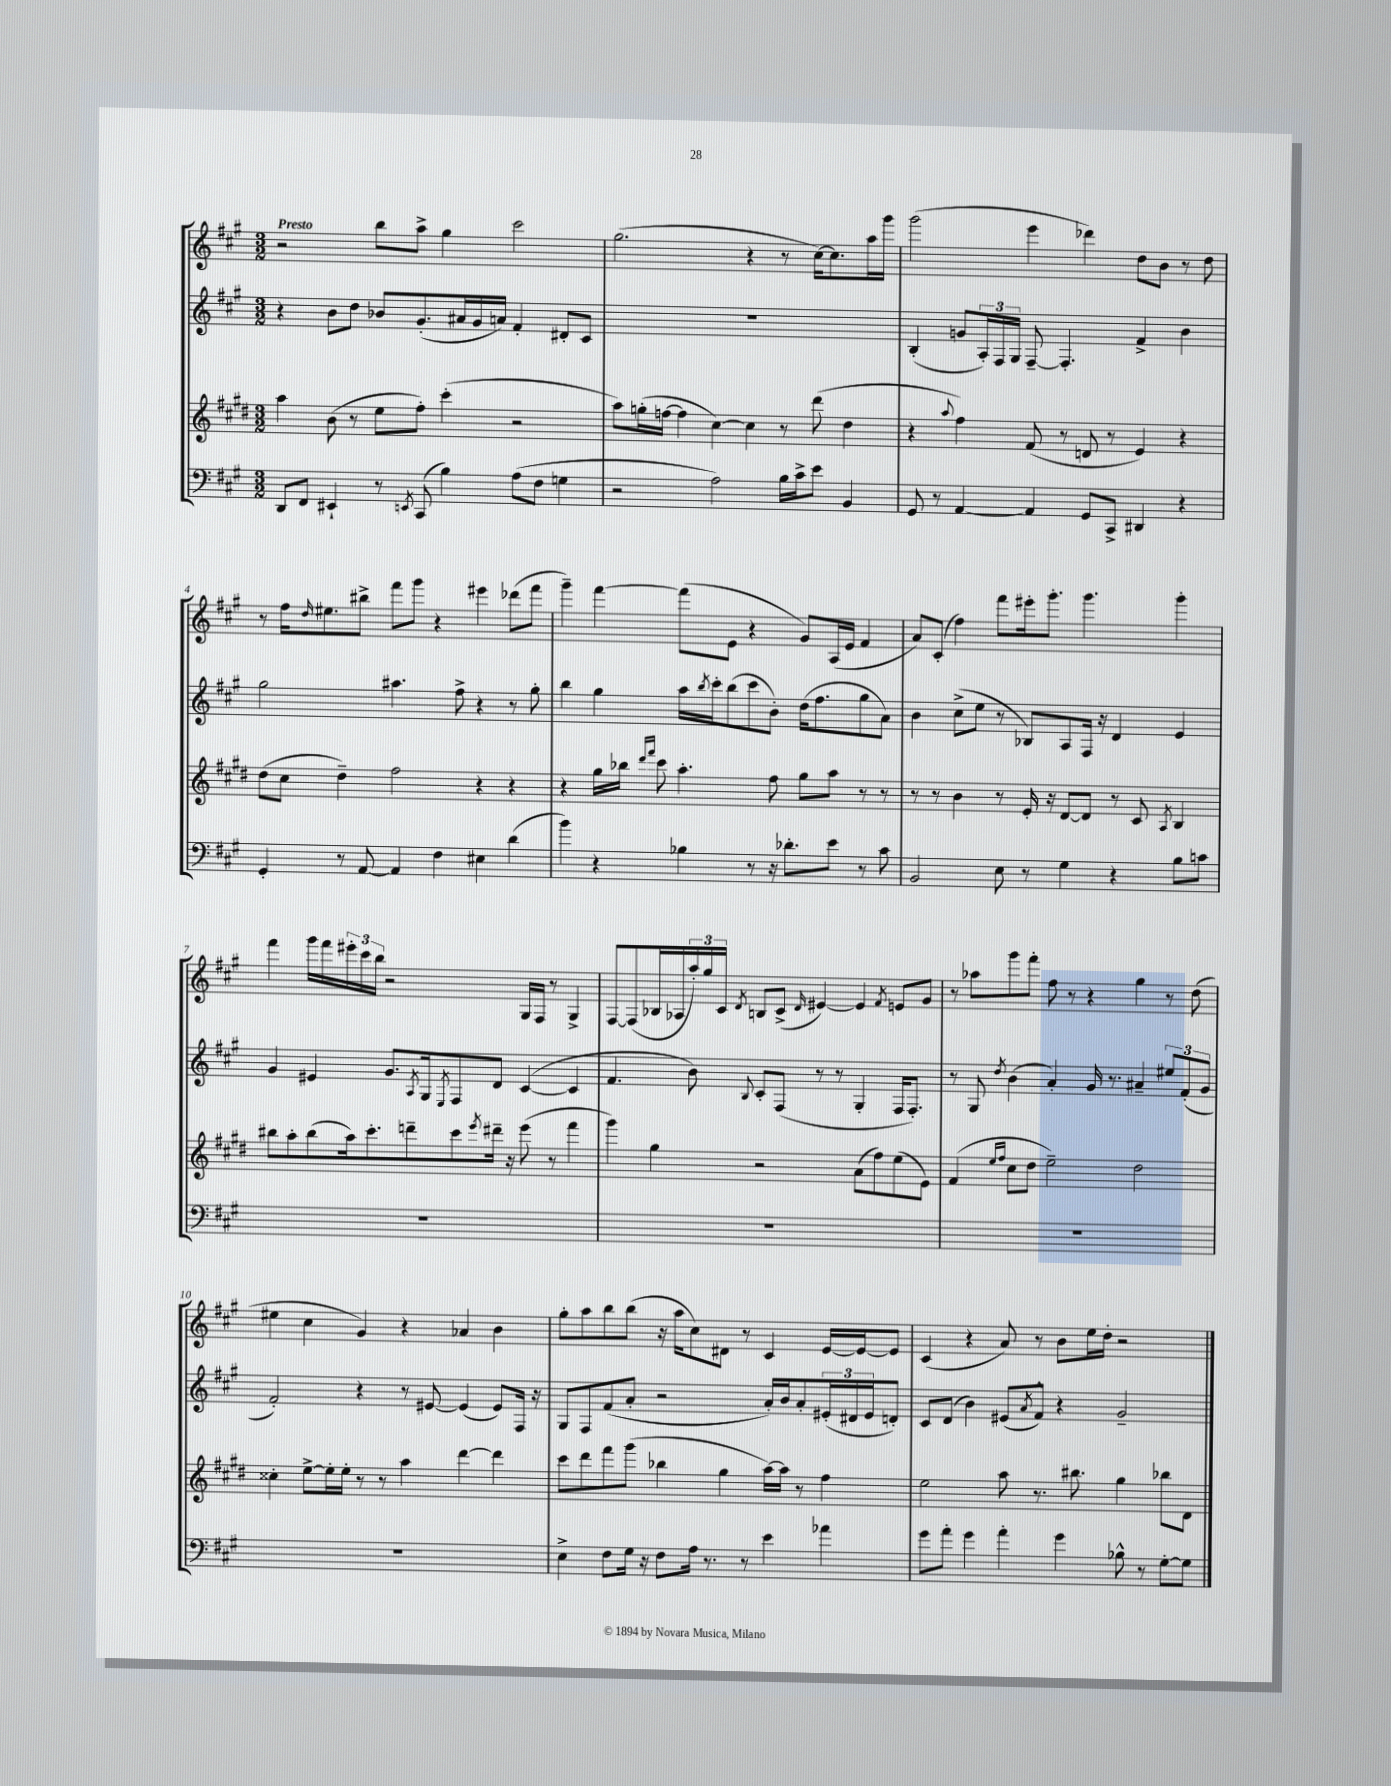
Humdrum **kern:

**kern	**kern	**kern	**kern
*staff4	*staff3	*staff2	*staff1
*clefF4	*clefG2	*clefG2	*clefG2
*k[f#c#g#]	*k[f#c#g#d#]	*k[f#c#g#]	*k[f#c#g#]
*M3/2	*M3/2	*M3/2	*M3/2
8DD	4aa	4r	2r
8FF#	.	.	.
4EE#`	(8b	8b	.
.	8r	8dd	.
8r	8ee	8b-	8bb
8qEE	.	.	.
(8CC#	8ff#')	(8.g#'	8aa^
4B)	(4ccc#'	.	4gg#
.	.	16a#	.
.	.	16g#	.
.	.	16a)	.
(8A	2r	4f#'	2ccc#
8F#	.	.	.
4G	.	8d#'	.
.	.	8c#	.
=	=	=	=
2r	8aa)	1.r	(2.gg#
.	(16gg'	.	.
.	[16ff	.	.
.	4ff]	.	.
2A)	[4cc#)	.	.
.	4cc#]	.	4r
16B	8r	.	8r
16c#^	.	.	.
8e	(8ddd#	.	[16cc#)
.	.	.	8.cc#]
4BB	4dd#	.	.
.	.	.	16aa
.	.	.	16ggg#
=	=	=	=
8GG#	4r	(4B'	(2ggg#
8r	.	.	.
.	8qqaa	.	.
[4AA	4ff#)	8g	.
.	.	24A')	.
.	.	24F#	.
.	.	24G#	.
4AA]	(8f#	[8F#~	4eee
.	8r	4.F#']	.
8GG#	8d	.	4ddd-)
8CC#^	8r	.	.
4DD#	4e)	4f#^	8dd
.	.	.	8b
4r	4r	4b	8r
.	.	.	8dd
=	=	=	=
4GG#'	(8dd#	2gg#	8r
.	8cc#	.	16ff#
.	.	.	16qqdd
.	.	.	8.ee#
8r	4dd#~)	.	.
[8AA	.	.	8bb#^
4AA]	2ff#	4.aa#	8fff#
.	.	.	8ggg#
4F#	.	.	4r
.	.	8ff#^	.
4E#	4r	4r	4eee#
(4d	4r	8r	(8ddd-
.	.	8gg#'	8fff#
=	=	=	=
4b)	4r	4bb	4ggg#~)
4r	16gg#	4gg#	[4fff#
.	16bb-	.	.
.	16qqddd#	.	.
.	16qqfff#	.	.
.	8ccc#	.	.
4B-	4.aa'	16aa	(8fff#]
.	.	8qbb	.
.	.	16ccc#'	.
.	.	(8bb	8e
8r	.	8ccc#	4r
16r	8ff#	8b')	.
8.d-'	.	.	.
.	8gg#	(16dd	8g#)
.	.	8.ff#	.
8e	8aa	.	(16A
.	.	.	16e
8r	8r	8gg#	4f#
8c#	8r	8a)	.
=	=	=	=
2BB	8r	4b	8a)
.	8r	.	(8c#'
.	4b	(8cc#^	4ff#)
.	.	8ee	.
8E	8r	8r	8fff#
8r	16e'	8B-)	16eee#'
.	16r	.	8.ggg#'
4G#	[8d#	8A	.
.	8d#]	16F#	4.ggg#
.	.	16r	.
4r	8r	4d	.
.	8c#	.	.
.	8qA	.	.
8B	4B	4e	4ggg#'
8c	.	.	.
=	=	=	=
1.r	8bb#	4g#	4fff#
.	8aa'	.	.
.	(8bb#	4e#	16ggg#
.	.	.	16fff#
.	16aa)	.	24eee#'
.	.	.	24ccc#
.	8.ccc#'	.	.
.	.	.	24bb
.	.	8.g#	2r
.	8ddd~	.	.
.	.	8qA	.
.	.	16G#	.
.	.	8qE	.
.	8ccc#	8F#	.
.	8qeee	.	.
.	16ddd#~	8d	.
.	16r	.	.
.	(8eee	([4c#	16G#
.	.	.	16F#
.	8r	.	8r
.	4fff#	4c#]	4G#^
=	=	=	=
1.r	4ggg#)	4.f#	[8F#
.	.	.	(8F#]
.	4gg#	.	16B-
.	.	.	16A-
.	.	8b)	24aa')
.	.	.	24gg#
.	.	.	24c#
.	.	8qqB	8qd
.	2r	8c#'	8B
.	.	(8F#	(8c#^
.	.	.	16qqd
.	.	8r	[4e#)
.	.	8r	.
.	(8a	4G#'	4e#]
.	8ff#)	.	.
.	.	.	8qf#
.	(8ee	16F#	8e
.	.	8.F#')	.
.	8e)	.	8g#
=	=	=	=
1.r	(4f#	8r	8r
.	.	8G#	8aa-
.	16qqee	.	.
.	16qqff#	8qdd	.
.	8cc#	(4b	8ggg#
.	8dd#	.	8fff#'
.	2ee~)	4a')	8ff#
.	.	.	8r
.	.	16g#	4r
.	.	8.r	.
.	2dd#	4a#~	4gg#
.	.	12ee#	8r
.	.	(12f#'	.
.	.	.	(8dd
.	.	12g#	.
=	=	=	=
1.r	4cc##'	2f#')	4ee#
.	[8ee^	.	4cc#
.	16ee']	.	.
.	16ee'	.	.
.	8r	4r	4g#)
.	8r	.	.
.	4aa	8r	4r
.	.	[8e#	.
.	[4ddd#	(4e#]	4a-
.	4ddd#]	8e#)	4b
.	.	16F#	.
.	.	16r	.
=	=	=	=
4E^	8ccc#	8G#	8gg#'
.	8ddd#	8F#	8aa
8F#	8fff#	(8f#	8bb
16G#	(8ggg#	8a'	(8bb
16r	.	.	.
8F#	4bb-	2r	16r
.	.	.	16aa
16A	.	.	8cc#)
8.r	.	.	.
.	4gg#	.	8d#
8r	.	.	8r
4e	[16aa)	16a')	4c#
.	16aa]	16b	.
.	8r	8a'	.
4a-	4ff#	(24e#'	[16e
.	.	24d#	.
.	.	.	16e_
.	.	24e#	.
.	.	8d')	8e]
=	=	=	=
8g#	2ee	8c#	(4c#
8a'	.	(8d	.
4g#	.	4b)	4r
4a'	8aa	(8e#	8a)
.	.	8qa	.
.	8.r	8f#^^)	8r
4g#	.	4r	8b
.	8.bb#	.	.
.	.	.	16ee
.	.	.	16dd'
8B-^^	4gg#	2g#~	2r
8r	.	.	.
[8G#'	8bb-	.	.
8G#]	8d#	.	.
==	==	==	==
*-	*-	*-	*-
